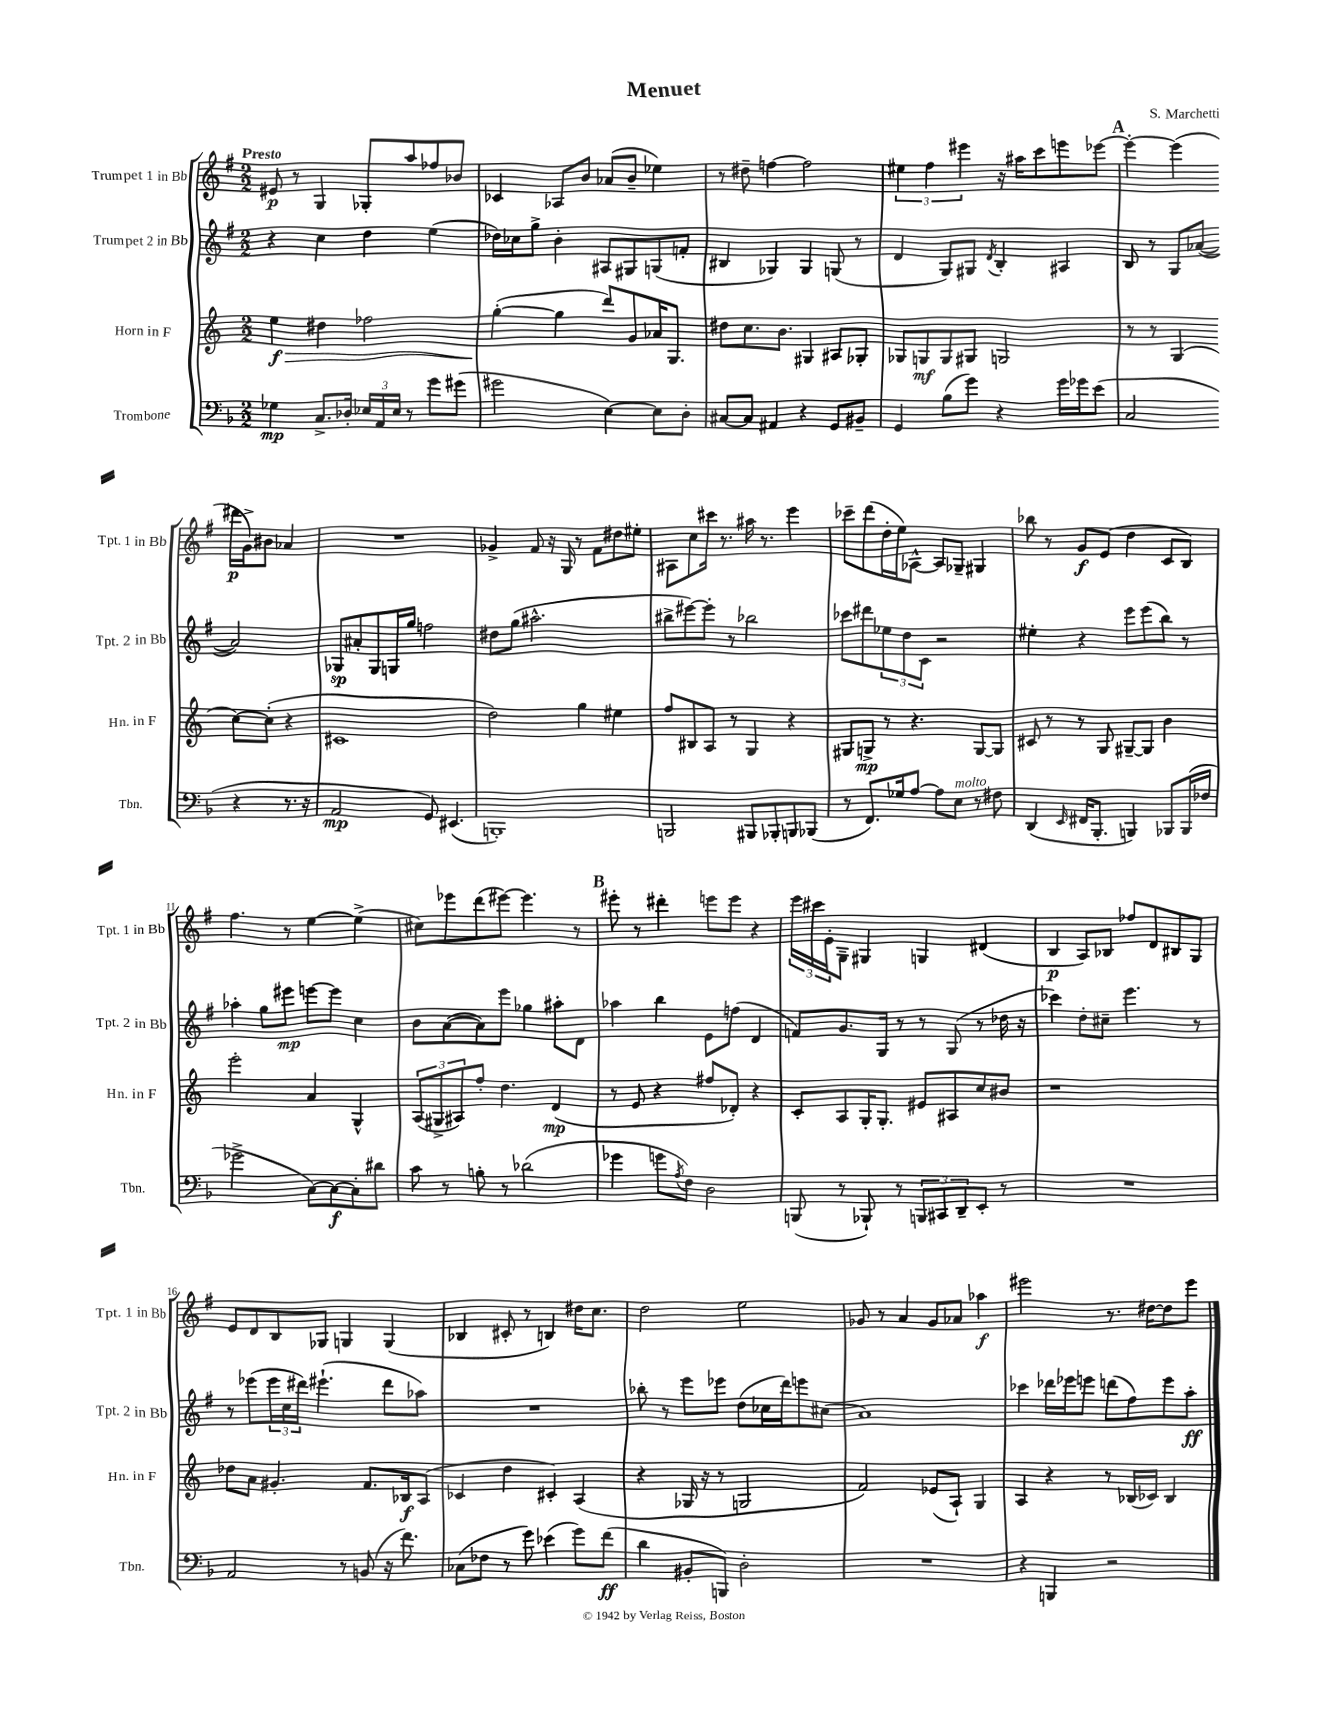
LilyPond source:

\header { title = "Menuet" composer = "S. Marchetti" }
<<
\new StaffGroup <<
\new Staff = "s0" \with { instrumentName = "Trumpet 1 in Bb" shortInstrumentName = "Tpt. 1 in Bb" } {
    \clef treble \key g \major \numericTimeSignature \time 2/2 \tempo "Presto"
    eis'8\p r8 g4 ges8-. a''8 fes''8 bes'8 |
    ces'4 aes8 b'8 aes'8( b'8-- ees''4) |
    r8 dis''8-- f''4~ f''2 |
    \tuplet 3/2 { eis''4 fis''4 eis'''4 } r16 ais''16 c'''8 e'''8 ees'''8~ |
    \mark \markup { \bold "A" } ees'''4~-. ees'''4( dis'''16\p g'16->) bis'8 aes'4 |
    R1 |
    ges'4-> fis'8 r16 g16 r8 fis'8 dis''8 eis''8-. |
    ais8 c''8 cis'''16 r8. ais''16 r8. e'''4 |
    ces'''8-- d'''8( d''16-. e''16) aes8~-^ aes8 ges8-- gis4 |
    bes''8 r8 g'8\f e'8( d''4 c'8 b8) |
    fis''4. r8 e''4~ e''4->( |
    cis''8) ees'''8 d'''8( eis'''8~) eis'''4. r8 |
    \mark \markup { \bold "B" } eis'''8-. r8 dis'''4-. e'''8 e'''8 r4 |
    \tuplet 3/2 { e'''16 cis'''16 e'16-. } g8-- gis4 g4 dis'4( |
    b4\p a8) bes8 fes''8 d'8 bis8 g8 |
    e'8 d'8 b8 ges8 g4 g4( |
    bes4 cis'8-. r8 b4) dis''16 c''8. |
    d''2 e''2 |
    ges'8 r8 a'4 ges'8 aes'8 aes''4\f |
    eis'''2 r8. dis''16~ dis''8 eis'''8 \bar "|." |
}
\new Staff = "s1" \with { instrumentName = "Trumpet 2 in Bb" shortInstrumentName = "Tpt. 2 in Bb" } {
    \clef treble \key g \major \numericTimeSignature \time 2/2
    r4 c''4 d''4 e''4( |
    des''16) ces''16 g''8-> b'4-. ais8 gis8 g8( f'8-. |
    bis4 ges4) ges4 g8( r8 |
    d'4 g8) gis8 \acciaccatura { d'8 } b4-. ais4 |
    \mark \markup { \bold "A" } b8 r8 g8 aes'8~( aes'2) |
    ges8\sp ais'8-. ges8 g16 g''16 f''2 |
    dis''8 g''8( ais''2.-^ |
    bis''8-> eis'''8~) eis'''8-. r8 bes''2 |
    ces'''8 dis'''8 \tuplet 3/2 { ees''8 d''8 c'8 } r2 |
    eis''4-. r4 e'''8 e'''8( b''8) r8 |
    aes''4-. g''8 eis'''8\mp e'''8~ e'''8 c''4 |
    b'8 a'8~( a'8) e'''8 ges''4 ais''8-. d'8 |
    \mark \markup { \bold "B" } aes''4 b''4 e'8 f''8( d'4 |
    f'8) g'8. g16 r8 r8 g8( r8 des''16 r16 |
    ces'''4) d''8-. cis''8-- e'''4. r8 |
    r8 ees'''8( \tuplet 3/2 { ees'''16 c''16 dis'''16) } eis'''4.-!( dis'''8 aes''8) |
    R1 |
    bes''8-. r8 e'''8 ees'''8 d''8( ces''16 d'''16) e'''8 cis''8( |
    a'1) |
    ces'''4 des'''16 ees'''16 e'''8 d'''8( fis''8) e'''8 a''8-.\ff \bar "|." |
}
\new Staff = "s2" \with { instrumentName = "Horn in F" shortInstrumentName = "Hn. in F" } {
    \clef treble \key c \major \numericTimeSignature \time 2/2
    e''4\f\> dis''4 fes''2 |
    g''4~-.\!( g''4 d'''8) g'8 aes'16 g8. |
    dis''8 c''8. b'8. gis4 ais8 ges8-. |
    ges8 g8\mf g8 gis8 g2 |
    \mark \markup { \bold "A" } r8 r8 g4( c''8~) c''8-.( r4 |
    cis'1 |
    d''2) g''4 eis''4 |
    f''8 bis8 a8 r8 g4 r4 |
    gis8 g8->\mp r8 r4. g8~ g8 |
    cis'8 r8 r8 g8 gis8~-- gis8 b'4 |
    e'''2-. a'4 g4-^ |
    \tuplet 3/2 { a8( gis8-> ais8) } f''8-. d''4. d'4\mp( |
    \mark \markup { \bold "B" } r8 e'8 r4 fis''8 des'8-.) r4 |
    c'8-. a8 g16-. g8.-. eis'8 ais8 c''8 bis'8 |
    r1 |
    des''8 a'8 gis'4.-. f'8. bes16\f a8( |
    ces'4 d''4 cis'4-.) a4( |
    r4 ges16 r16 r8 g2 |
    f'2) ees'8( a8-!) g4 |
    a4 r4 r8 bes16( ces'16) bes4 \bar "|." |
}
\new Staff = "s3" \with { instrumentName = "Trombone" shortInstrumentName = "Tbn." } {
    \clef bass \key f \major \numericTimeSignature \time 2/2
    ges4\mp c8.-> des16-. \tuplet 3/2 { ees16 a,16 ees16 } r8 g'8 gis'8( |
    gis'2 e4~) e8 d8-. |
    cis8~ cis8 ais,4 r4 g,8 bis,8-- |
    g,4 bes8( g'8) r4 g'16 ges'16 e'8( |
    \mark \markup { \bold "A" } c2 r4 r8. r16 |
    a,2\mp g,8) eis,4.( |
    b,,1-.) |
    b,,2 bis,,8 bes,,8-. b,,8 bes,,8( |
    r8 f,8.) ges16 a8~ a8 e8^\markup { \italic "molto" } r8 fis8 |
    d,4( \grace { e,16 } fis,16 bes,,8.-. b,,4) bes,,8 bes,,16( fes16 |
    ges'2-> c8~) c8~\f c8-. dis'8 |
    c'8 r8 b8-. r8 des'2( |
    \mark \markup { \bold "B" } ges'4 g'8 \acciaccatura { a8 } f8) d2 |
    b,,8( r8 bes,,8-!) r8 \tuplet 3/2 { b,,8 cis,8 d,8-- } e,8-. r8 |
    R1 |
    a,2 r8 b,8( r16 f'8.) |
    ces8( fes8 r8 g'8) ees'4( g'8) f'8\ff( |
    d'4 bis,8-. b,,8) d2-. |
    R1 |
    r4 b,,4 r2 \bar "|." |
}
>>
>>
